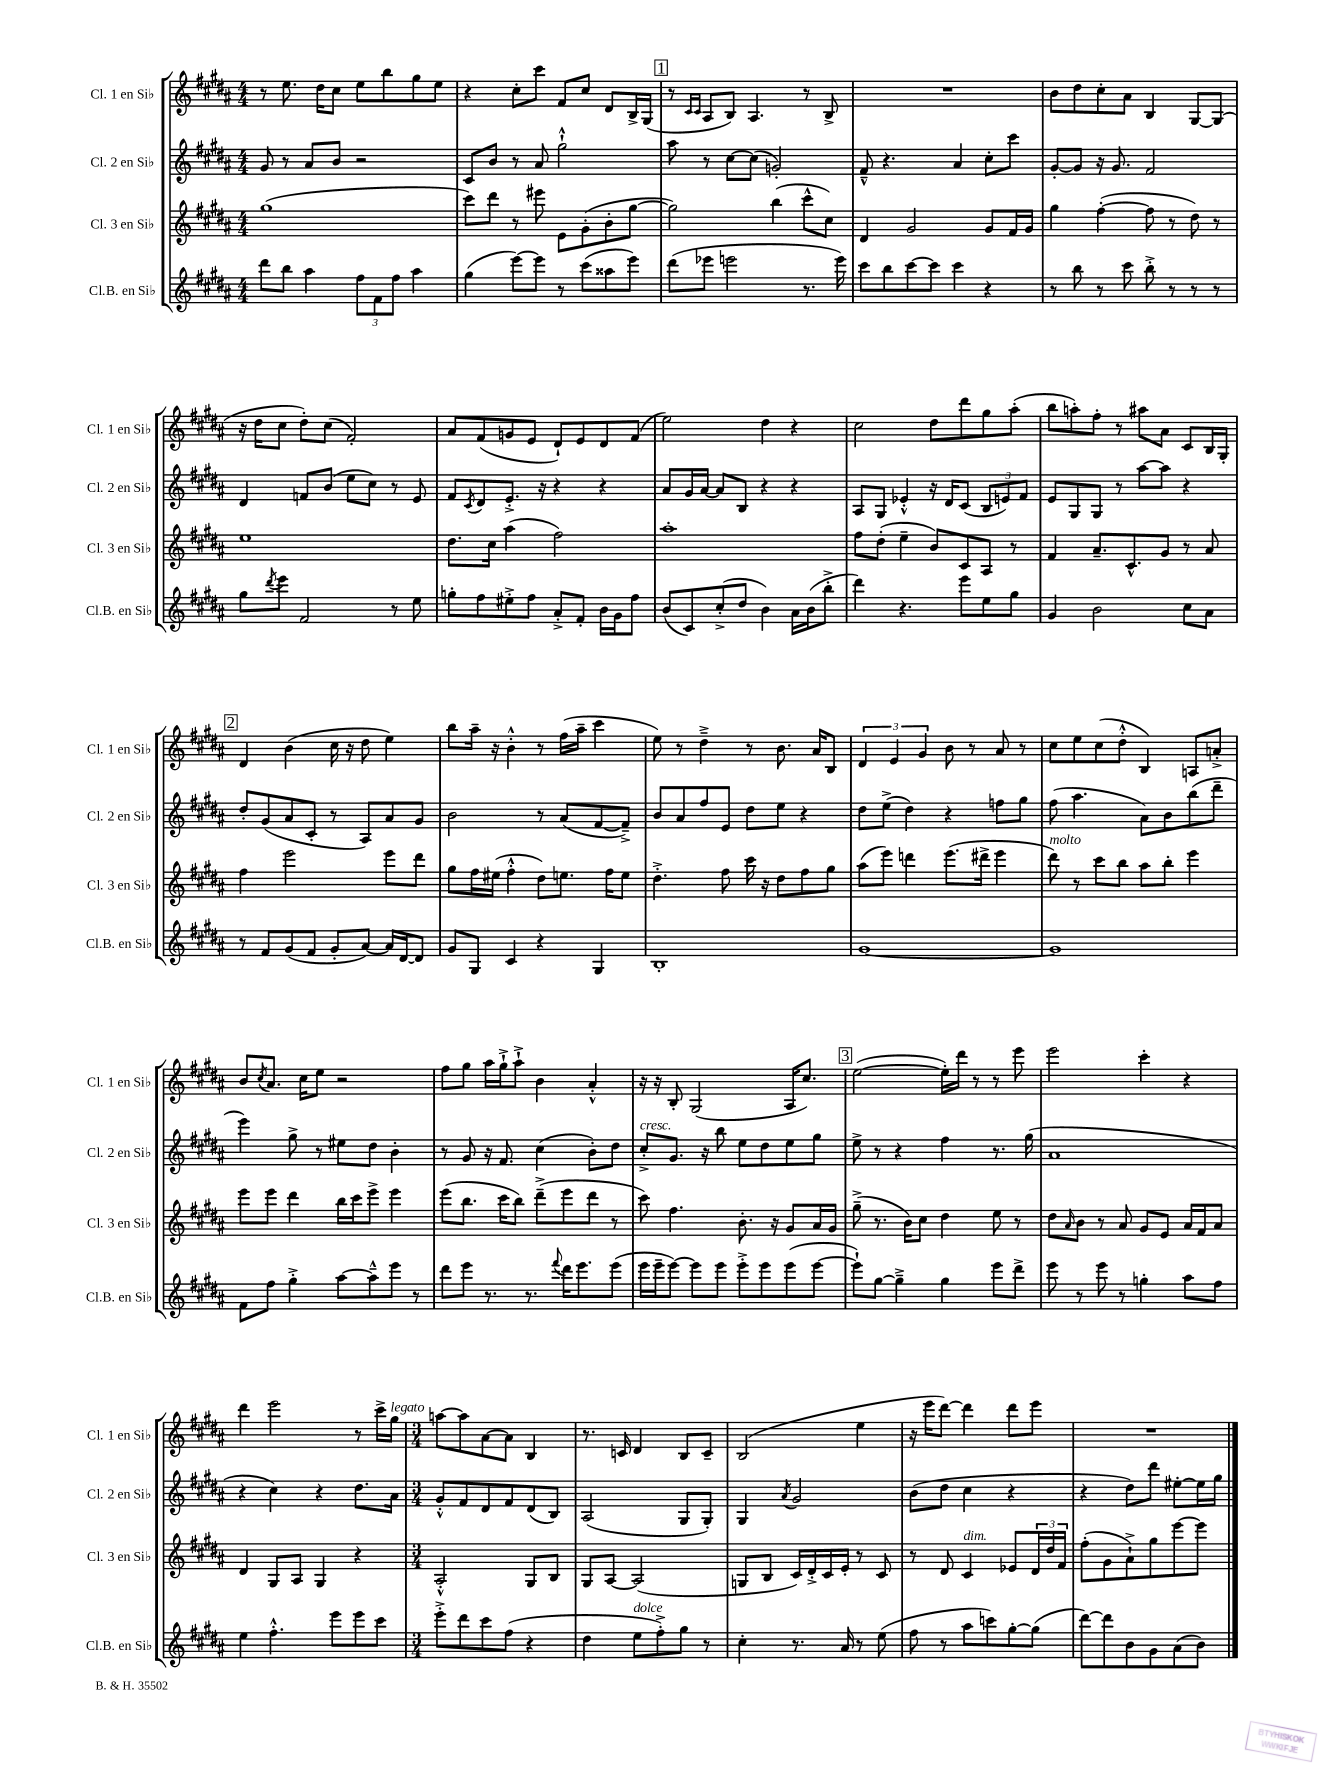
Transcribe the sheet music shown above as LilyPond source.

<<
\new StaffGroup <<
\new Staff = "s0" \with { instrumentName = "Cl. 1 en Sib" shortInstrumentName = "Cl. 1 en Sib" } {
    \clef treble \key b \major \numericTimeSignature \time 4/4
    r8 e''8. dis''16 cis''8 e''8 b''8 gis''8 e''8 |
    r4 cis''8-. cis'''8 fis'8 cis''8 dis'8 b16-> gis16( |
    \mark \markup { \box "1" } r8 \grace { cis'16 cis'16 } ais8 b8) ais4. r8 b8-> |
    R1 |
    b'8 dis''8 cis''8-. ais'8 b4 gis8~ gis8( |
    r16 dis''16 cis''8 dis''8-.) cis''8( fis'2-.) |
    ais'8 fis'8( g'8 e'8 dis'8-!) e'8 dis'8 fis'8( |
    e''2) dis''4 r4 |
    cis''2 dis''8 dis'''8 gis''8 ais''8-.( |
    b''8 a''8-.) fis''8-. r8 ais''8 ais'8 cis'8 b16 gis16-. |
    \mark \markup { \box "2" } dis'4 b'4( cis''16 r16 dis''8 e''4) |
    b''8 ais''16-- r16 b'4-.-^ r8 fis''16( ais''16-- cis'''4 |
    e''8) r8 dis''4---> r8 b'8. ais'16 b8 |
    \tuplet 3/2 { dis'4 e'4 gis'4 } b'8 r8 ais'8 r8 |
    cis''8 e''8 cis''8( dis''8-.-^ b4) a8 a'8-.-> |
    b'8 \acciaccatura { cis''8 } ais'8. cis''16 e''8 r2 |
    fis''8 gis''8 ais''16 gis''16-!-> ais''8-!-> b'4 ais'4-.-^ |
    r16 r16 b8-. gis2( ais16 cis''8.) |
    \mark \markup { \box "3" } e''2~( e''16-.) dis'''16 r8 r8 e'''8 |
    e'''2 cis'''4-. r4 |
    dis'''4 e'''2 r8 cis'''16-> gis''16^\markup { \italic "legato" } |
    \numericTimeSignature \time 3/4 a''8~ a''8 ais'8~ ais'8 b4 |
    r8. c'16 dis'4 b8 c'8-- |
    b2( e''4 |
    r16 e'''16 dis'''8~) dis'''4 dis'''8 e'''8 |
    R2. \bar "|." |
}
\new Staff = "s1" \with { instrumentName = "Cl. 2 en Sib" shortInstrumentName = "Cl. 2 en Sib" } {
    \clef treble \key b \major \numericTimeSignature \time 4/4
    gis'8 r8 ais'8 b'8 r2 |
    cis'8 b'8 r8 ais'8 gis''2-!-^ |
    \mark \markup { \box "1" } ais''8 r8 cis''8~ cis''8( g'2-.) |
    fis'8---^ r4. ais'4 cis''8-. cis'''8 |
    gis'8~-. gis'8 r16 gis'8. fis'2 |
    dis'4 f'8 b'8( e''8 cis''8) r8 e'8 |
    fis'8 \acciaccatura { cis'8 } dis'8 e'8.-.-> r16 r4 r4 |
    ais'8 gis'16 ais'16~ ais'8 b8 r4 r4 |
    ais8 gis8 ees'4-.-^ r16 dis'16 cis'8( \tuplet 3/2 { b8 e'8) fis'8 } |
    e'8 gis8 gis8 r8 ais''8~ ais''8 r4 |
    \mark \markup { \box "2" } dis''8-. gis'8( ais'8 cis'8-. r8 ais8) ais'8 gis'8 |
    b'2 r8 ais'8( fis'8~ fis'8--->) |
    b'8 ais'8 fis''8 e'8 dis''8 e''8 r4 |
    dis''8 e''8->( dis''4) r4 f''8 gis''8 |
    fis''8( ais''4. ais'8) b'8 b''8( dis'''8-- |
    e'''4) gis''8-> r8 eis''8 dis''8 b'4-. |
    r8 gis'8 r16 fis'8. cis''4( b'8-.) dis''8 |
    cis''8-.->^\markup { \italic "cresc." } gis'8. r16 b''8 e''8 dis''8 e''8 gis''8 |
    \mark \markup { \box "3" } e''8-> r8 r4 fis''4 r8. gis''16( |
    ais'1 |
    r4 cis''4) r4 dis''8. ais'16 |
    \numericTimeSignature \time 3/4 gis'8-.-^ fis'8 dis'8 fis'8 dis'8( b8) |
    ais2( gis8 gis8-.) |
    gis4 \acciaccatura { ais'8 } gis'2 |
    b'8( dis''8 cis''4 r4 |
    r4 dis''8) dis'''8 eis''8~-. eis''16 gis''16 \bar "|." |
}
\new Staff = "s2" \with { instrumentName = "Cl. 3 en Sib" shortInstrumentName = "Cl. 3 en Sib" } {
    \clef treble \key b \major \numericTimeSignature \time 4/4
    gis''1( |
    cis'''8) dis'''8 r8 eis'''8 e'8 gis'8-.( b'8-. gis''8~ |
    \mark \markup { \box "1" } gis''2) b''4( cis'''8-^ cis''8) |
    dis'4 gis'2 gis'8 fis'16 gis'16 |
    gis''4 fis''4~-.( fis''8 r8 dis''8) r8 |
    e''1 |
    dis''8. cis''16 ais''4( fis''2) |
    ais''1-. |
    fis''8 dis''8-.( e''4-- b'8) cis'8 ais8 r8 |
    fis'4 ais'8.-- cis'8.-^ gis'8 r8 ais'8 |
    \mark \markup { \box "2" } fis''4 e'''2 e'''8 dis'''8 |
    gis''8 fis''16 eis''16( fis''4-.-^ dis''8) e''8. fis''16 e''8 |
    dis''4.-.-> fis''8 cis'''16 r16 dis''8 fis''8 gis''8 |
    ais''8( e'''8) d'''4 e'''8.( dis'''16-> e'''4 |
    dis'''8^\markup { \italic "molto" }) r8 cis'''8 b''8 ais''8 b''8-. e'''4 |
    e'''8 e'''8 dis'''4 b''16 cis'''16 e'''8-> e'''4 |
    e'''8( b''8. cis'''16 b''8) dis'''8--->( e'''8 dis'''8 r8 |
    cis'''8) fis''4. b'8.-. r16 gis'8 ais'16 gis'16 |
    \mark \markup { \box "3" } gis''8--->( r8. b'16) cis''8 dis''4 e''8 r8 |
    dis''8 \grace { ais'16 } b'8 r8 ais'8 gis'8 e'8 ais'16 fis'16 ais'8 |
    dis'4 gis8 ais8 gis4 r4 |
    \numericTimeSignature \time 3/4 ais2-.-^ gis8 b8 |
    gis8 ais8~ ais2( |
    g8 b8 cis'16) dis'16-.-> cis'16 e'16-. r8 cis'8 |
    r8 dis'8 cis'4^\markup { \italic "dim." } ees'8 \tuplet 3/2 { dis'16 dis''16 fis'16 } |
    fis''8-.( gis'8 ais'8-!->) gis''8 e'''8~ e'''8 \bar "|." |
}
\new Staff = "s3" \with { instrumentName = "Cl.B. en Sib" shortInstrumentName = "Cl.B. en Sib" } {
    \clef treble \key b \major \numericTimeSignature \time 4/4
    dis'''8 b''8 ais''4 \tuplet 3/2 { fis''8 fis'8 fis''8 } ais''4 |
    gis''4( e'''8~) e'''8 r8 cis'''8( aisis''8 e'''8) |
    \mark \markup { \box "1" } dis'''8( ees'''8 e'''2 r8. e'''16) |
    cis'''8 b''8 cis'''8~ cis'''8 cis'''4 r4 |
    r8 b''8 r8 cis'''8 b''8-.-> r8 r8 r8 |
    gis''8 \acciaccatura { dis'''8 } e'''8 fis'2 r8 e''8 |
    g''8-. fis''8 eis''8-.-> fis''8 ais'8-.-> fis'8-. b'16 gis'16 fis''8 |
    b'8( cis'8) cis''8-.->( dis''8 b'4) ais'16 b'16( b''8-.-> |
    dis'''4) r4. e'''8 e''8 gis''8 |
    gis'4 b'2 cis''8 ais'8 |
    \mark \markup { \box "2" } r8 fis'8 gis'8( fis'8 gis'8-. ais'8~) ais'16 dis'16~ dis'8 |
    gis'8 gis8 cis'4 r4 gis4 |
    b1-. |
    gis'1~ |
    gis'1 |
    fis'8 fis''8 gis''4-.-> ais''8~ ais''8---^ e'''8 r8 |
    dis'''8 e'''8 r8. r8. \appoggiatura { fis'''8 } dis'''16 e'''8. e'''8( |
    e'''16 e'''16-- e'''8~) e'''8 e'''8 e'''8-.-> e'''8 e'''8( e'''8~ |
    \mark \markup { \box "3" } e'''8-!) gis''8~ gis''4---> gis''4 e'''8 dis'''8-> |
    e'''8 r8 e'''8 r8 g''4-. ais''8 fis''8 |
    e''4 fis''4.-.-^ e'''8 e'''8 cis'''8 |
    \numericTimeSignature \time 3/4 e'''8-.-> dis'''8 cis'''8 fis''8( r4 |
    dis''4 e''8^\markup { \italic "dolce" } fis''8-.->) gis''8 r8 |
    cis''4-. r8. ais'16 r8 e''8( |
    fis''8 r8 ais''8 c'''8) gis''8~-. gis''8( |
    dis'''8~) dis'''8 b'8 gis'8 ais'8( b'8) \bar "|." |
}
>>
>>
\layout { \context { \Score \remove "Bar_number_engraver" } }
